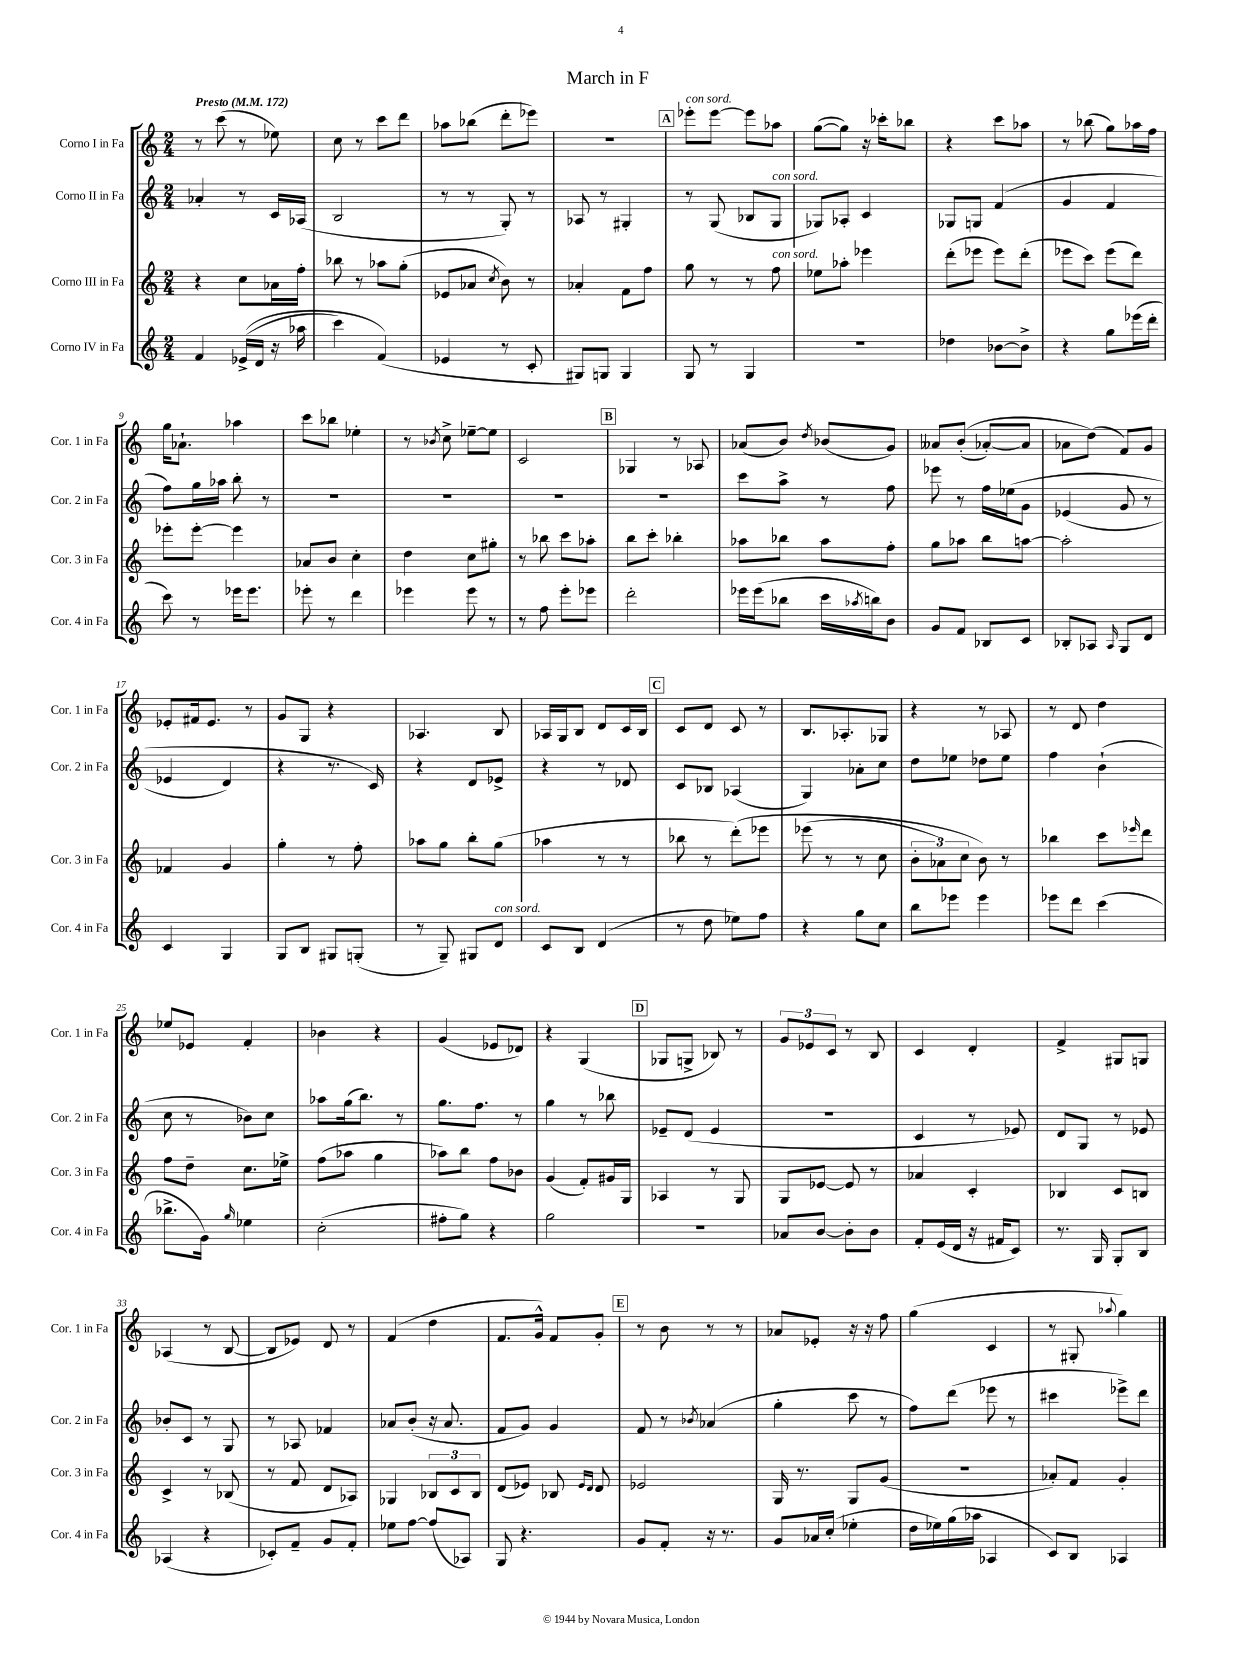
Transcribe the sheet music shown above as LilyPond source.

\header { title = "March in F" }
<<
\new StaffGroup <<
\new Staff = "s0" \with { instrumentName = "Corno I in Fa" shortInstrumentName = "Cor. 1 in Fa" } {
    \clef treble \key c \major \numericTimeSignature \time 2/4 \tempo "Presto" 4 = 172
    r8 c'''8( r8 ees''8) |
    c''8 r8 c'''8 d'''8 |
    aes''8 bes''8( d'''8-. ees'''8) |
    R2 |
    \mark \markup { \box "A" } ees'''8-.^\markup { \italic "con sord." } ees'''8~ ees'''8 aes''8 |
    g''8~( g''8) r16 ces'''16-. bes''8 |
    r4 c'''8 aes''8 |
    r8 bes''8( g''8) aes''16 f''16 |
    g''16 aes'8.-! aes''4 |
    c'''8 bes''8 ees''4-. |
    r8 \acciaccatura { bes'8 } c''8-> ees''8~-- ees''8 |
    c'2 |
    \mark \markup { \box "B" } ges4 r8 aes8 |
    aes'8( b'8) \acciaccatura { d''8 } bes'8( g'8) |
    aeses'8 b'8-.(\( aes'8~-.) aes'8 |
    aes'8 d''8(\) f'8) g'8 |
    ees'8-. fis'16 ees'8. r8 |
    g'8 g8 r4 |
    aes4. b8 |
    aes16 g16 b8 d'8 c'16 b16 |
    \mark \markup { \box "C" } c'8 d'8 c'8 r8 |
    b8. aes8.-. ges8 |
    r4 r8 aes8 |
    r8 d'8 d''4 |
    ees''8 ees'8 f'4-. |
    bes'4 r4 |
    g'4( ees'8 des'8) |
    r4 g4( |
    \mark \markup { \box "D" } ges8 g8-> bes8) r8 |
    \tuplet 3/2 { g'8 ees'8 c'8 } r8 b8 |
    c'4 d'4-. |
    f'4-> gis8 g8 |
    aes4( r8 b8~ |
    b8 ees'8) d'8 r8 |
    f'4( d''4 |
    f'8. g'16-^) f'8 g'8-. |
    \mark \markup { \box "E" } r8 b'8 r8 r8 |
    aes'8 ees'8-. r16 r16 f''8 |
    g''4( c'4 |
    r8 gis8-. \appoggiatura { aes''8 } g''4) \bar "|." |
}
\new Staff = "s1" \with { instrumentName = "Corno II in Fa" shortInstrumentName = "Cor. 2 in Fa" } {
    \clef treble \key c \major \numericTimeSignature \time 2/4
    aes'4-. r8 c'16 aes16( |
    b2 |
    r8 r8 g8-.) r8 |
    aes8 r8 gis4-. |
    \mark \markup { \box "A" } r8 g8( bes8 g8^\markup { \italic "con sord." } |
    ges8) aes8-. c'4 |
    ges8 g8 f'4( |
    g'4 f'4 |
    f''8) g''16 aes''16 b''8-. r8 |
    R2 |
    R2 |
    R2 |
    \mark \markup { \box "B" } R2 |
    c'''8 a''8-> r8 f''8 |
    ees'''8 r8 f''16 ees''16\( g'8 |
    ees'4( g'8 r8 |
    ees'4 d'4) |
    r4 r8. c'16\) |
    r4 d'8 ees'8-> |
    r4 r8 des'8 |
    \mark \markup { \box "C" } c'8 bes8 aes4( |
    g4) aes'8-. c''8 |
    d''8 ees''8 des''8 ees''8 |
    f''4 b'4-!( |
    c''8 r8 bes'8) c''8 |
    aes''8 g''16( b''8.) r8 |
    g''8. f''8. r8 |
    g''4 r8 bes''8 |
    \mark \markup { \box "D" } ees'8-- d'8( ees'4 |
    R2 |
    c'4 r8 ees'8) |
    d'8 g8 r8 ees'8 |
    bes'8-. c'8 r8 g8 |
    r8 aes8 fes'4 |
    aes'8 b'8-.( r16 aes'8. |
    f'8 g'8) g'4 |
    \mark \markup { \box "E" } f'8 r8 \acciaccatura { bes'8 } aes'4( |
    g''4-. c'''8 r8 |
    f''8) d'''8( ees'''8 r8 |
    cis'''4 ees'''8->) d'''8 \bar "|." |
}
\new Staff = "s2" \with { instrumentName = "Corno III in Fa" shortInstrumentName = "Cor. 3 in Fa" } {
    \clef treble \key c \major \numericTimeSignature \time 2/4
    r4 c''8 aes'16 f''16-. |
    bes''8 r8 aes''8 g''8-.( |
    ees'8 aes'8 \acciaccatura { c''8 } b'8) r8 |
    aes'4-. f'8 f''8 |
    \mark \markup { \box "A" } g''8 r8 r8 f''8^\markup { \italic "con sord." } |
    ees''8 aes''8-. ees'''4 |
    d'''8-.( ees'''8 ees'''8) d'''8-.( |
    ees'''8 c'''8) ees'''8( d'''8) |
    ees'''8-. ees'''8~-. ees'''4 |
    aes'8 b'8 c''4-. |
    d''4 c''8 gis''8-. |
    r8 bes''8 c'''8 aes''8-. |
    \mark \markup { \box "B" } b''8 c'''8-. bes''4-. |
    aes''8 bes''8 aes''8 f''8-. |
    g''8 aes''8 b''8 a''8~ |
    a''2-. |
    fes'4 g'4 |
    g''4-. r8 f''8-. |
    aes''8 g''8 b''8-. g''8( |
    aes''4 r8 r8 |
    \mark \markup { \box "C" } bes''8 r8 d'''8-.)\( ees'''8 |
    ees'''8( r8 r8 c''8 |
    \tuplet 3/2 { b'8-. aes'8) c''8 } b'8\) r8 |
    bes''4 c'''8 \grace { ees'''16 } d'''8 |
    f''8 d''8-- c''8. ees''16-> |
    f''8( aes''8 g''4 |
    aes''8) b''8 f''8 bes'8 |
    g'4( f'8-.) gis'16 g16 |
    \mark \markup { \box "D" } aes4 r8 g8 |
    g8 ees'8~ ees'8 r8 |
    aes'4 c'4-. |
    bes4 c'8 b8 |
    c'4-> r8 bes8( |
    r8 f'8 d'8 aes8) |
    ges4 \tuplet 3/2 { bes8 c'8 bes8 } |
    d'8( ees'8) bes8 \grace { ees'16 d'16 } d'8 |
    \mark \markup { \box "E" } ees'2 |
    g16 r8. g8 g'8( |
    r2 |
    aes'8-.) f'8 g'4-. \bar "|." |
}
\new Staff = "s3" \with { instrumentName = "Corno IV in Fa" shortInstrumentName = "Cor. 4 in Fa" } {
    \clef treble \key c \major \numericTimeSignature \time 2/4
    f'4 ees'16->(\( d'16 r16 aes''16 |
    c'''4) f'4(\) |
    ees'4 r8 c'8-. |
    gis8) g8 g4 |
    \mark \markup { \box "A" } g8 r8 g4 |
    R2 |
    des''4 bes'8~ bes'8-> |
    r4 g''8 ees'''16( d'''16-. |
    c'''8) r8 ees'''16 ees'''8. |
    ees'''8-. r8 d'''4 |
    ees'''4 ees'''8 r8 |
    r8 f''8 e'''8-. ees'''8 |
    \mark \markup { \box "B" } d'''2-. |
    ees'''16 ees'''16( bes''8 c'''16 \acciaccatura { aes''8 } b''16) b'8 |
    g'8 f'8 bes8 c'8 |
    bes8-. aes8 \grace { aes16 } g8 d'8 |
    c'4 g4 |
    g8 b8 gis8 g8-.( |
    r8 g8--) gis8 d'8^\markup { \italic "con sord." } |
    c'8 b8 d'4( |
    \mark \markup { \box "C" } r8 d''8 ees''8) f''8 |
    r4 g''8 c''8 |
    b''8 ees'''8 ees'''4 |
    ees'''8 d'''8 c'''4( |
    bes''8.-> g'16) \grace { g''16 } ees''4 |
    c''2-.( |
    fis''8-. g''8) r4 |
    g''2 |
    \mark \markup { \box "D" } r2 |
    aes'8 b'8~ b'8-. b'8 |
    f'8-. e'16( d'16 r16 fis'16 c'8) |
    r8. g16 g8-. b8 |
    aes4( r4 |
    ces'8-.) f'8-- g'8 f'8-. |
    ees''8 f''8~ f''8( aes8) |
    g8 r4. |
    \mark \markup { \box "E" } g'8 f'8-. r16 r8. |
    g'8 aes'16 c''16-.( ees''4-. |
    d''16 ees''16) g''16( aes''16 aes4 |
    c'8) b8 aes4 \bar "|." |
}
>>
>>
